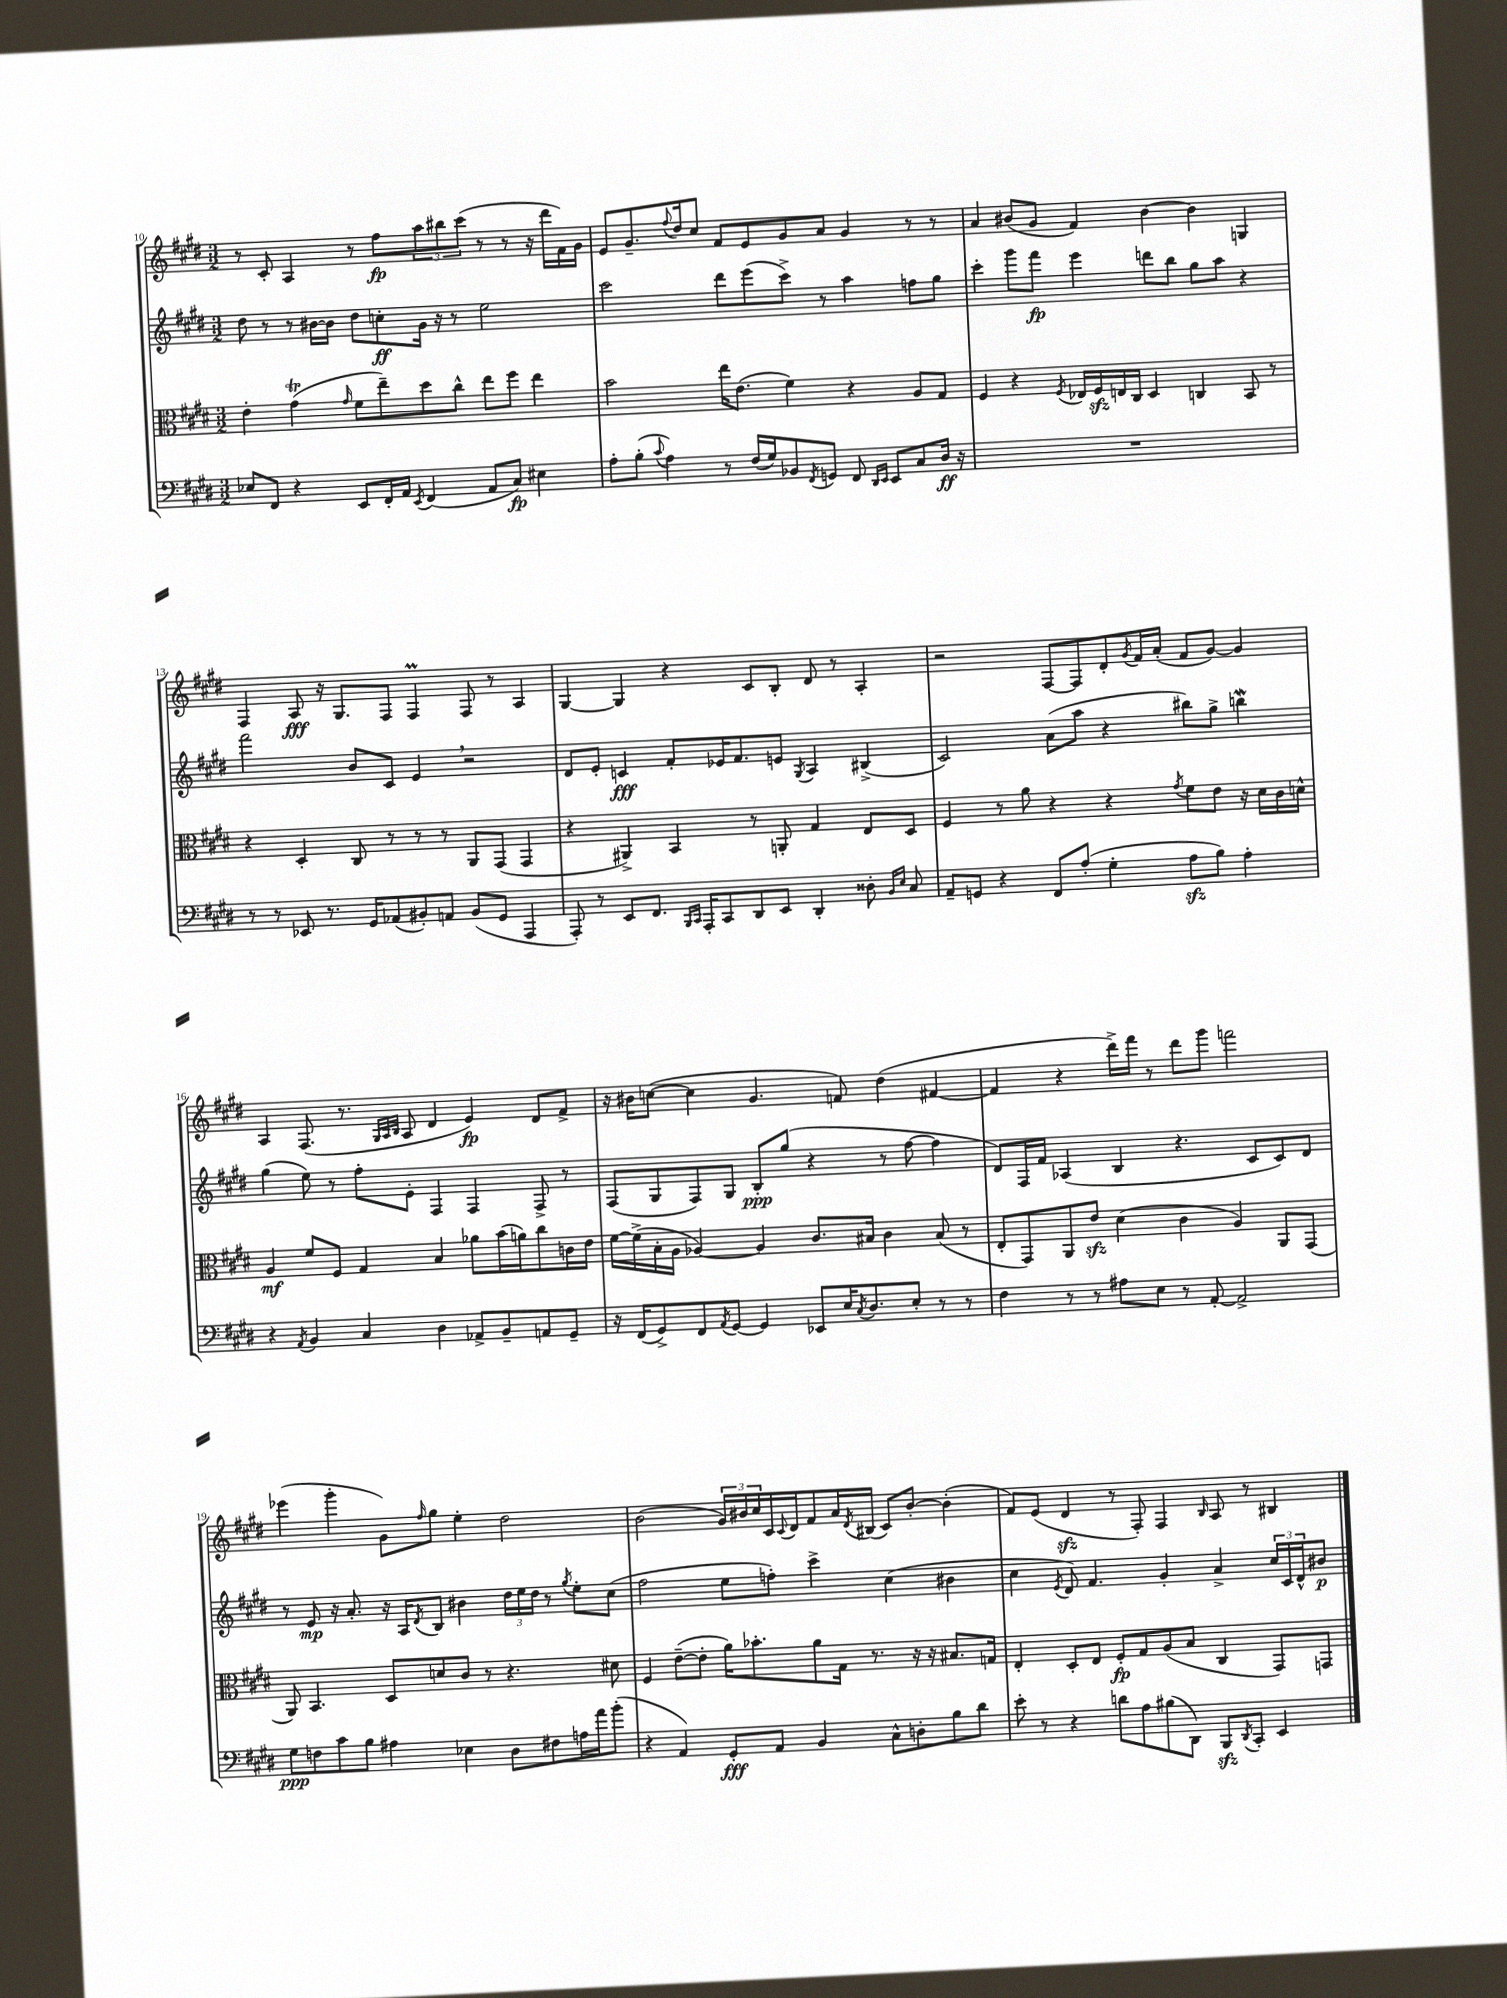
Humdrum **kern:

**kern	**kern	**kern	**kern
*staff4	*staff3	*staff2	*staff1
*clefF4	*clefC3	*clefG2	*clefG2
*k[f#c#g#d#]	*k[f#c#g#d#]	*k[f#c#g#d#]	*k[f#c#g#d#]
*M3/2	*M3/2	*M3/2	*M3/2
8E-	4e'	8dd#	8r
8FF#	.	8r	8c#'
4r	(4g#	8r	4A
.	.	[16b#	.
.	.	16b#]	.
.	16qqg#	.	.
8EE	8f#	8dd#	8r
16FF#'	8ee~)	8cc'	8ff#
16AA	.	.	.
8qEE	.	.	.
(4FF#	8dd#	16g#	12aa
.	.	16r	.
.	.	.	12bb#
.	8cc#^^	8r	.
.	.	.	(12ccc#
8AA	8ee	2ee	8r
8C#)	8ff#	.	8r
4E#	4ee	.	16r
.	.	.	16ddd#
.	.	.	16f#)
.	.	.	16g#
=	=	=	=
8A'	2b	2ccc#	8e
(8B'	.	.	8.g#~
8qqc#	.	.	.
4A)	.	.	.
.	.	.	8qqff#
.	.	.	16dd#
.	.	.	8cc#
8r	16ee	8ddd#	8f#
.	(8.e	.	.
(16F#	.	(8eee	8e
16G#)	.	.	.
8BB-	4f#)	8ccc#^)	8g#
8qFF#	.	.	.
8GG	.	8r	8a
8FF#	4r	4aa	4g#
16qqDD#	.	.	.
16qqEE	.	.	.
8EE	.	.	.
8C#	8A	8ff	8r
16D#	8G#	8gg#	8r
16r	.	.	.
=	=	=	=
1.r	4F#	4ccc#'	4a
.	4r	8ggg#	(8b#
.	.	8fff#	8g#
.	8qF#	.	.
.	16E-	4eee	4f#)
.	16F#	.	.
.	16E	.	.
.	16C#	.	.
.	4D#	8ddd	[4b#
.	.	8bb	.
.	4C	8gg#	4b#]
.	.	8aa	.
.	8BB	4r	4G
.	8r	.	.
=	=	=	=
8r	4r	2fff#	4F#
8r	.	.	.
8EE-	4D#'	.	8A
8.r	.	.	16r
.	.	.	8.G#
.	8C#	8b	.
16GG#	.	.	.
(8AA-	8r	8c#	8F#
8BB#')	8r	4e	4F#
8AA	8r	.	.
(8BB#	8AA	2r	8F#
8GG#	(8GG#	.	8r
4AAA	4GG#	.	4A
=	=	=	=
8AAA')	4r	8d#	[4G#
8r	.	8e'	.
8EE	4AA#^)	4c	4G#]
8.FF#	.	.	.
.	4BB	8f#'	4r
16qqBBB	.	.	.
16qqCC#	.	.	.
16AAA'	.	.	.
8CC#	.	16e-	.
.	.	8.f#	.
8DD#	8r	.	8c#
8EE	8AA'	8e	8B'
.	.	8qG#	.
4DD#'	4G#	4A	8d#
.	.	.	8r
8D##'	8E	(4B#^	4A'
16qqBB	.	.	.
16qqE	.	.	.
8C#	8D#	.	.
=	=	=	=
8AA~	4F#	2c#)	2r
8GG	.	.	.
4r	8r	.	.
.	8a	.	.
8FF#	4r	(8a	[8F#
(8A'	.	8aa	8F#]
4G#'	4r	4r	8d#'
.	.	.	8qg#
.	.	.	16f#
.	.	.	(16a'
.	8qg#	.	.
8A	8f#	8bb#)	8f#
8B)	8e	8gg#^	[8g#)
4A'	16r	4bb	4g#]
.	16d#	.	.
.	16c#	.	.
.	16d^^	.	.
=	=	=	=
4r	4A	(4gg#	4A
8qAA	.	.	.
4BB	8f#	8ee)	(8.F#
.	8F#	8r	.
.	.	.	8.r
4C#	4G#	8ff#'	.
.	.	.	32qqG#
.	.	.	32qqA
.	.	.	32qqB
.	.	8e'	8A
4D#	4B	4F#	4d#
8AA-^	8a-	4F#	4e)
8BB~	(16b	.	.
.	16a)	.	.
8AA	8cc#	8F#^	8d#
8GG#~	16c	8r	8f#^
.	16e	.	.
=	=	=	=
16r	[16f#	(8F#	16r
(16FF#	(16f#^]	.	16b#
8GG#^)	16B'	8G#	([8cc
.	16A	.	.
8FF#	[4A-)	8F#)	4cc]
8qAA	.	.	.
[8GG#	.	8G#	.
4GG#]	4A-]	8B'	4.g#
.	.	(8gg#	.
8EE-	8.c#	4r	.
16E	.	.	8f)
8qC#	.	.	.
8.D#	16B#	.	.
.	4c#	8r	(4dd#
8E'	.	[8ff#	.
8r	(8B#	4ff#]	[4f#
8r	8r	.	.
=	=	=	=
4F#	8E'	8d#)	4f#]
.	8GG#)	16F#	.
.	.	16f#	.
8r	8AA	(4A-	4r
8r	8e	.	.
8A#	(4d#	4B	16ddd#^)
.	.	.	16fff#
8E	.	.	8r
8r	4c#	4.r	8ddd#
[8AA'	.	.	8ggg#
2AA^]	4A)	.	2fff
.	.	8c#	.
.	8AA	8c#)	.
.	(8GG#	8d#	.
=	=	=	=
8G#	8AA)	8r	(4eee-
8F	4.BB	8e	.
8c#	.	16r	4ggg#'
.	.	8.a'	.
8B	.	.	.
4A#	8D#	16r	8g#)
.	.	16A	.
.	.	8qd#	16qqff#
.	8d	8B	8gg#
4E-	8c#	4b#	4ee'
.	8r	.	.
8D#	4.r	24dd#	2dd#
.	.	24ee	.
.	.	24dd#	.
8F#	.	8r	.
.	.	8qgg#	.
16A	.	8ee'	.
16a	.	.	.
(8b'	8d#	(8cc#	.
=	=	=	=
4r	4F#	2ff#	(2b
4AA)	([8e~	.	.
.	8e']	.	.
8GG#'	16a)	8ee	24g#)
.	.	.	24b#
.	8.b-'	.	.
.	.	.	24cc#
8AA	.	8ff')	16c#
.	.	.	8qqc#
.	.	.	16d#
4BB	8a	4ccc#^	8f#
.	16G#	.	16a
.	.	.	8qd#
.	8.r	.	(16B#
8C#^^	.	(4cc#	8c#)
8D'	16r	.	[8b#'
.	16r	.	.
8B	8.B#	4b#	(4b#']
8d#	.	.	.
.	16G	.	.
=	=	=	=
8e'	4E'	4cc#	8f#)
8r	.	.	(8e
.	.	8qe	.
4r	8D#'	8d#)	4d#
.	8E	4.f#	.
8d	8F#'	.	8r
8A	8G#	.	8F#')
(8B#	(8A	4g#'	4F#
8DD#)	8B	.	.
.	.	.	16qqB
8BBB	4C#	4a^	8A
8qDD#	.	.	.
8CC#'	.	.	8r
4EE	8GG#)	24cc#	4B#
.	.	24c#	.
.	.	24d#^^	.
.	8GG	8b#	.
==	==	==	==
*-	*-	*-	*-
